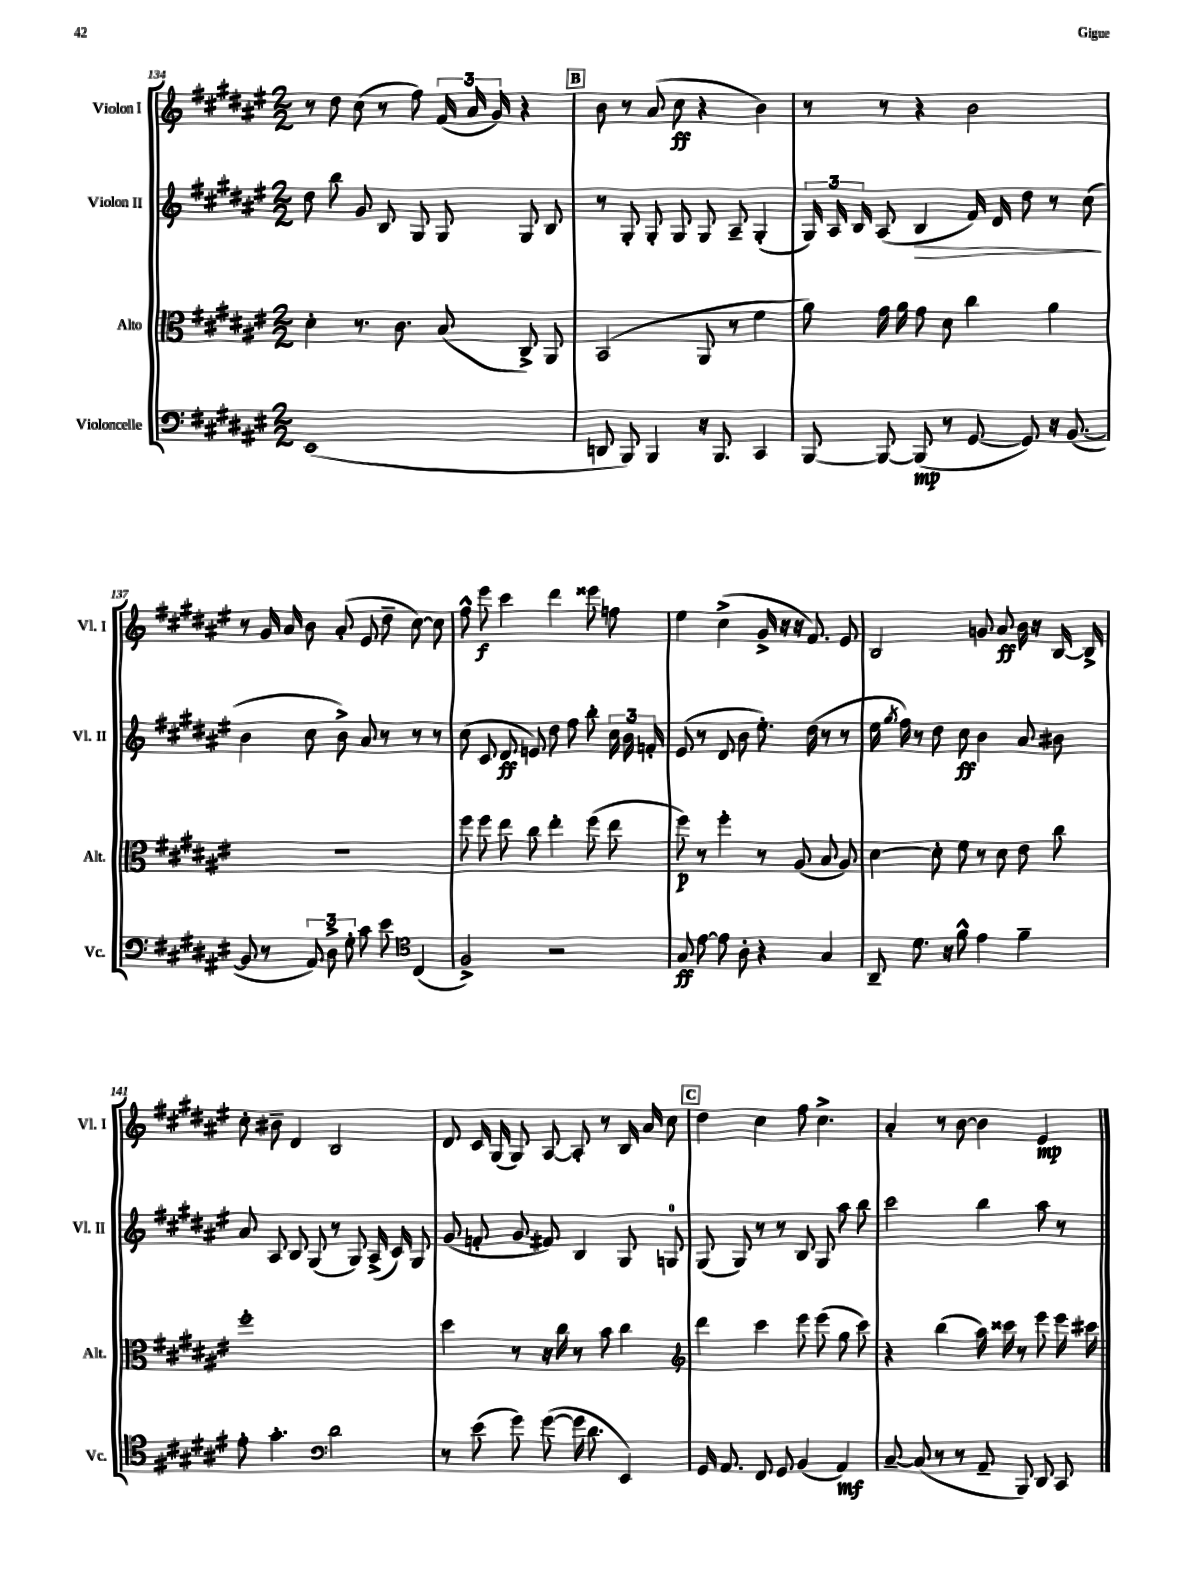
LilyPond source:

<<
\new StaffGroup <<
\new Staff = "s0" \with { instrumentName = "Violon I" shortInstrumentName = "Vl. I" } {
    \clef treble \key fis \major \numericTimeSignature \time 2/2
    \autoBeamOff r8 dis''8 cis''8( r8 fis''8) \tuplet 3/2 { fis'16( ais'16 gis'16) } r4 |
    \mark \markup { \box "B" } b'8 r8 ais'8( cis''8\ff r4 b'4) |
    r8 r8 r4 b'2 |
    r8 gis'16 ais'16 b'8 ais'8-.( eis'8 dis''8-- cis''8~) cis''8 |
    fis''8-^ eis'''8\f cis'''4 dis'''4 eisis'''8 f''8 |
    eis''4 cis''4->( gis'16-> r16 r16 fis'8.) eis'8 |
    b2 g'8 ais'8\ff b'16 r16 b16~ b16-> |
    cis''8-. bis'8-- dis'4 b2 |
    dis'8 cis'16 gis16( gis8) ais8~ ais8-. r8 b16 ais'16 cis''8 |
    \mark \markup { \box "C" } dis''4 cis''4 fis''8 cis''4.-> |
    ais'4-. r8 b'8~ b'4 eis'4\mp \bar "|." |
}
\new Staff = "s1" \with { instrumentName = "Violon II" shortInstrumentName = "Vl. II" } {
    \clef treble \key fis \major \numericTimeSignature \time 2/2
    \autoBeamOff dis''8 b''8 gis'8 b8 gis8 gis8 gis8 b8 |
    \mark \markup { \box "B" } r8 gis8-. gis8-. gis8 gis8 ais8-- gis4-.( |
    \tuplet 3/2 { gis16) ais16 b16 } ais8( b4\> fis'16) dis'16 dis''8 r8 cis''8\!( |
    b'4 cis''8 b'8->) ais'8 r8 r8 r8 |
    cis''8( cis'8 dis'8\ff e'8) dis''8 fis''8 b''8-. \tuplet 3/2 { cis''16 b'16 f'16-. } |
    eis'8( r8 dis'8 b'8 eis''8.-.) dis''16( r8 r8 |
    eis''16 \acciaccatura { gis''8 } fis''16) r8 dis''8 cis''8\ff b'4 ais'8 bis'8 |
    ais'8 ais8 b8 gis8( r8 gis8) ais16->( cis'16) gis8 |
    gis'8( f'8-. gis'8 fis'8) b4 gis8 g8-0 |
    \mark \markup { \box "C" } gis8( gis8) r8 r8 b8 gis8 ais''8 b''8 |
    cis'''2 b''4 ais''8 r8 \bar "|." |
}
\new Staff = "s2" \with { instrumentName = "Alto" shortInstrumentName = "Alt." } {
    \clef alto \key fis \major \numericTimeSignature \time 2/2
    \autoBeamOff dis'4-. r8. cis'8. b8( cis8->) ais,8 |
    \mark \markup { \box "B" } b,2( ais,8 r8 fis'4 |
    ais'8) gis'16 ais'16 gis'8 dis'8 cis''4 ais'4 |
    R1 |
    fis''8 fis''8 eis''8 cis''8 eis''4-. fis''8( eis''8 |
    fis''8\p) r8 fis''4-. r8 ais8( b8 ais8) |
    dis'4~ dis'8-. fis'8 r8 dis'8 eis'8 cis''8 |
    fis''1-. |
    dis''4 r8 r16 cis''16 r8 b'8 cis''4 |
    \mark \markup { \box "C" } \clef treble dis'''4 cis'''4 eis'''8 eis'''8( gis''8 cis'''8) |
    r4 b''4( ais''16) cisis'''16 r8 eis'''8 eis'''16 cis'''16 \bar "|." |
}
\new Staff = "s3" \with { instrumentName = "Violoncelle" shortInstrumentName = "Vc." } {
    \clef bass \key fis \major \numericTimeSignature \time 2/2
    \autoBeamOff eis,1( |
    \mark \markup { \box "B" } d,8 b,,8) b,,4 r16 b,,8. cis,4 |
    b,,8~ b,,8~ b,,8\mp( r8 gis,8~ gis,8) r16 b,8.~( |
    b,8 r8 \tuplet 3/2 { ais,8) dis8-> gis8-. } cis'8 eis'8 \clef tenor cis4( |
    fis2->) r2 |
    gis8\ff eis'8~ eis'8 ais8-. r4 gis4 |
    ais,8-- dis'8. r16 fis'8-^ eis'4 fis'4-- |
    eis'8-. gis'4.-. \clef bass dis'2 |
    r8 eis'8( gis'8) gis'8~( gis'16 dis'8. eis,4) |
    \mark \markup { \box "C" } gis,16 ais,8. fis,8 gis,8 b,4( ais,4\mf) |
    cis8~-- cis8( r8 r8 ais,8-- b,,8) dis,8 cis,8 \bar "|." |
}
>>
>>
\layout { \context { \Score currentBarNumber = #134 } }
